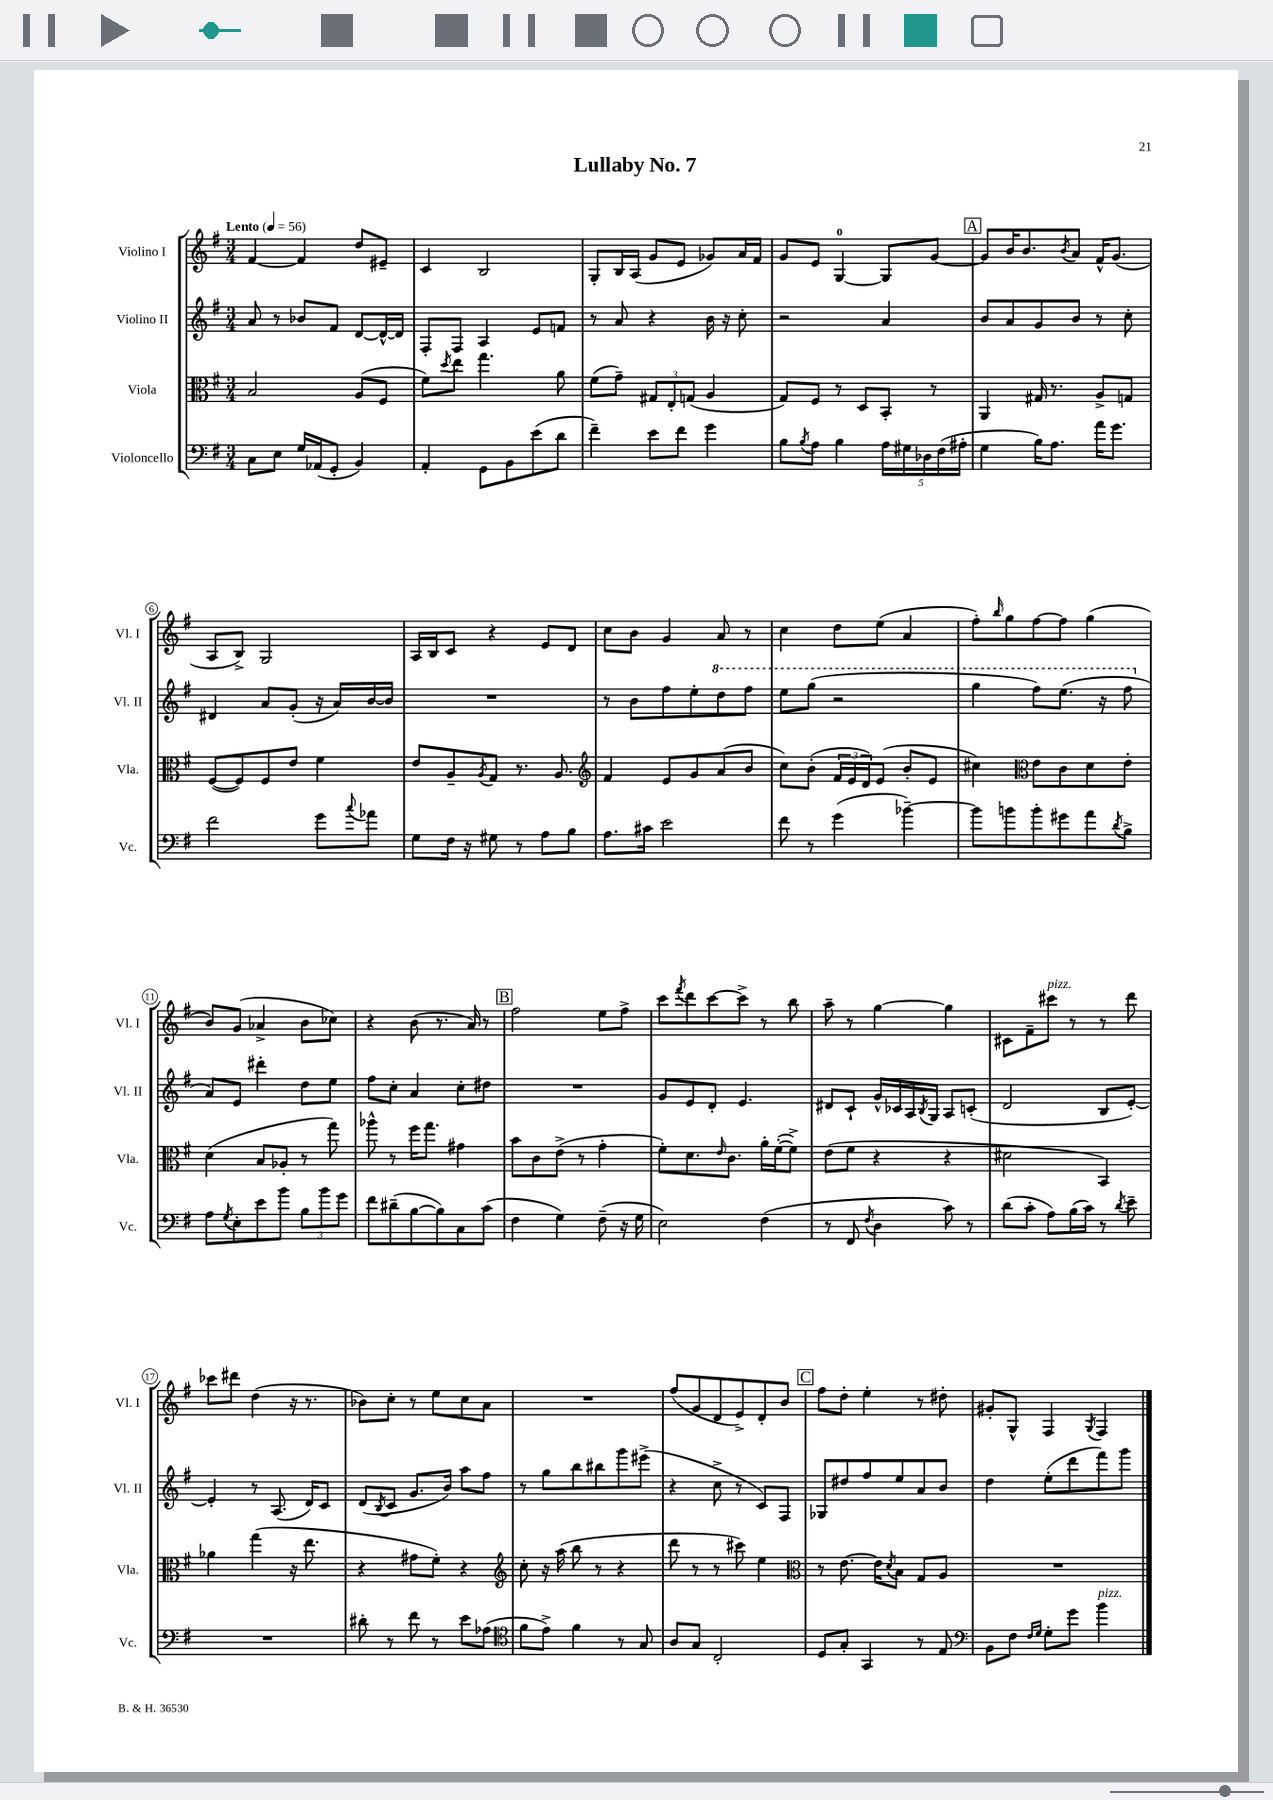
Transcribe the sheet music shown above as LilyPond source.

\header { title = "Lullaby No. 7" }
<<
\new StaffGroup <<
\new Staff = "s0" \with { instrumentName = "Violino I" shortInstrumentName = "Vl. I" } {
    \clef treble \key g \major \numericTimeSignature \time 3/4 \tempo "Lento" 4 = 56
    fis'4~ fis'4 d''8 eis'8-- |
    c'4 b2 |
    g8-. b16 a16( g'8 e'8 ges'8) a'16 fis'16 |
    g'8 e'8 g4-0~ g8 g'8~ |
    \mark \markup { \box "A" } g'8 b'16 b'8. \acciaccatura { b'8 } a'8 fis'16-^ g'8.( |
    a8 b8->) g2 |
    a16 b16 c'8 r4 e'8 d'8 |
    c''8 b'8 g'4 a'8 r8 |
    c''4 d''8 e''8( a'4 |
    fis''8-.) \grace { b''16 } g''8 fis''8~ fis''8 g''4( |
    b'8) g'8( aes'4-> b'8 ces''8) |
    r4 b'8( r8. a'16) r8 |
    \mark \markup { \box "B" } fis''2 e''8 fis''8-> |
    c'''8 \acciaccatura { fis'''8 } d'''8 c'''8~ c'''8-> r8 b''8 |
    a''8-- r8 g''4~ g''4 |
    cis'8 fis'8-- cis'''8^\markup { \italic "pizz." } r8 r8 d'''8 |
    ces'''8 dis'''8 d''4( r16 r8. |
    bes'8) c''8-. r8 e''8 c''8 a'8 |
    R2. |
    fis''8( g'8 d'8 e'8->) d'8-. b'8 |
    \mark \markup { \box "C" } fis''8 d''8-. e''4-. r8 dis''8-. |
    gis'8-. g8-^ fis4 \acciaccatura { g8 } fis4 \bar "|." |
}
\new Staff = "s1" \with { instrumentName = "Violino II" shortInstrumentName = "Vl. II" } {
    \clef treble \key g \major \numericTimeSignature \time 3/4
    a'8 r8 bes'8 fis'8 d'8~ d'16~-^ d'16 |
    fis8-. fis8 a4 e'8 f'8 |
    r8 a'8 r4 b'16 r16 c''8-. |
    r2 a'4 |
    \mark \markup { \box "A" } b'8 a'8 g'8 b'8 r8 c''8-. |
    dis'4 a'8 g'8-.( r16 a'16) b'16~ b'16 |
    R2. |
    r8 b'8 fis''8 e''8-. \ottava #1 d'''8 fis'''8 |
    e'''8 g'''8( r2 |
    g'''4 fis'''8) e'''8.( r16 fis'''8 \ottava #0 |
    a'8) e'8 dis'''4-. d''8 e''8 |
    fis''8 c''8-. a'4 c''8-. dis''8 |
    \mark \markup { \box "B" } R2. |
    g'8 e'8 d'8-. e'4. |
    dis'8 c'8-! g'16-^ ces'16 a16 \acciaccatura { b8 } g16 a8 c'8-.( |
    d'2 b8 e'8~-.) |
    e'4-. r8 a8.( d'16) c'8 |
    d'8( \acciaccatura { b8 } c'8 g'8. b'16) a''8 fis''8 |
    r8 g''8 b''8 bis''8 g'''8 eis'''8->( |
    r4 c''8-> r8 c'8) fis8 |
    \mark \markup { \box "C" } ges8 dis''8 fis''8 e''8 a'8 b'8 |
    d''4 e''8-.( d'''8 fis'''8) g'''8 \bar "|." |
}
\new Staff = "s2" \with { instrumentName = "Viola" shortInstrumentName = "Vla." } {
    \clef alto \key g \major \numericTimeSignature \time 3/4
    b2 a8( fis8 |
    fis'8) \acciaccatura { d''8 } e''8 g''4. a'8 |
    fis'8( g'8--) \tuplet 3/2 { gis8 e8-. g8( } a4 |
    g8) fis8 r8 d8 b,8-. r8 |
    \mark \markup { \box "A" } a,4 gis16 r8. a8-> g8 |
    fis8~( fis8) fis8 e'8 fis'4 |
    e'8 a8-- \acciaccatura { a8 } g8 r8. a8. |
    \clef treble fis'4 e'8 g'8 a'8( b'8 |
    c''8) b'8-.( \tuplet 3/2 { fis'16 e'16 d'16) } e'8( b'8-. e'8 |
    cis''4) \clef alto e'8 c'8 d'8 e'8-. |
    d'4( b8 aes8-. r8 g''8) |
    aes''8-^ r8 fis''16 g''8. gis'4 |
    \mark \markup { \box "B" } b'8 c'8 e'8->( r8 g'4-. |
    fis'8-.) d'8. \grace { e'16 } c'8. a'16-. fis'16~-.( fis'8->) |
    e'8( fis'8 r4 r4 |
    dis'2 b,4) |
    aes'4 g''4( r16 e''8. |
    r4 gis'8 fis'8-.) r4 |
    \clef treble c''8-. r16 a''16( b''8 r8 r4 |
    d'''8 r8 r8 cis'''8) e''4 |
    \mark \markup { \box "C" } \clef alto r8 e'8.~ e'16 \acciaccatura { d'8 } b8 g8 a8 |
    R2. \bar "|." |
}
\new Staff = "s3" \with { instrumentName = "Violoncello" shortInstrumentName = "Vc." } {
    \clef bass \key g \major \numericTimeSignature \time 3/4
    c8 e8 g16 aes,16( g,8-. b,4) |
    a,4-. g,8 b,8 e'8( d'8 |
    fis'4--) e'8 fis'8 g'4 |
    b8 \acciaccatura { b8 } a8 b4 \tuplet 5/4 { a16 gis16 des16 fis16( ais16-. } |
    \mark \markup { \box "A" } g4 b16) a8. a'16 g'8. |
    fis'2 g'8 \appoggiatura { c''8 } aes'8 |
    g8 fis16 r16 gis8 r8 a8 b8 |
    a8. cis'16 e'2 |
    fis'8 r8 g'4( bes'4~--) |
    bes'8 b'8 b'8-. gis'8 a'8 \acciaccatura { d'8 } b8-> |
    a8 \acciaccatura { g8 } e8-. e'8 b'8 \tuplet 3/2 { b8 b'8 g'8 } |
    fis'8 dis'8--( b8~ b8) c8 c'8( |
    \mark \markup { \box "B" } fis4 g4) fis8--( r16 g16 |
    e2) fis4( |
    r8 fis,8 \acciaccatura { fis8 } d4 c'8) r8 |
    d'8( c'8-. a8) b16( c'16) r8 \acciaccatura { d'8 } e'8-- |
    R2. |
    dis'8-. r8 fis'8 r8 e'8 aes8( |
    \clef tenor fis'8 e'8->) fis'4 r8 g8 |
    a8 g8 c2-. |
    \mark \markup { \box "C" } d8 g8-. g,4 r8 e8 |
    \clef bass b,8 fis8 \grace { fis16 g16 } g8-. g'8 b'4^\markup { \italic "pizz." } \bar "|." |
}
>>
>>
\layout { \context { \Score \override BarNumber.stencil = #(make-stencil-circler 0.1 0.3 ly:text-interface::print) } }
